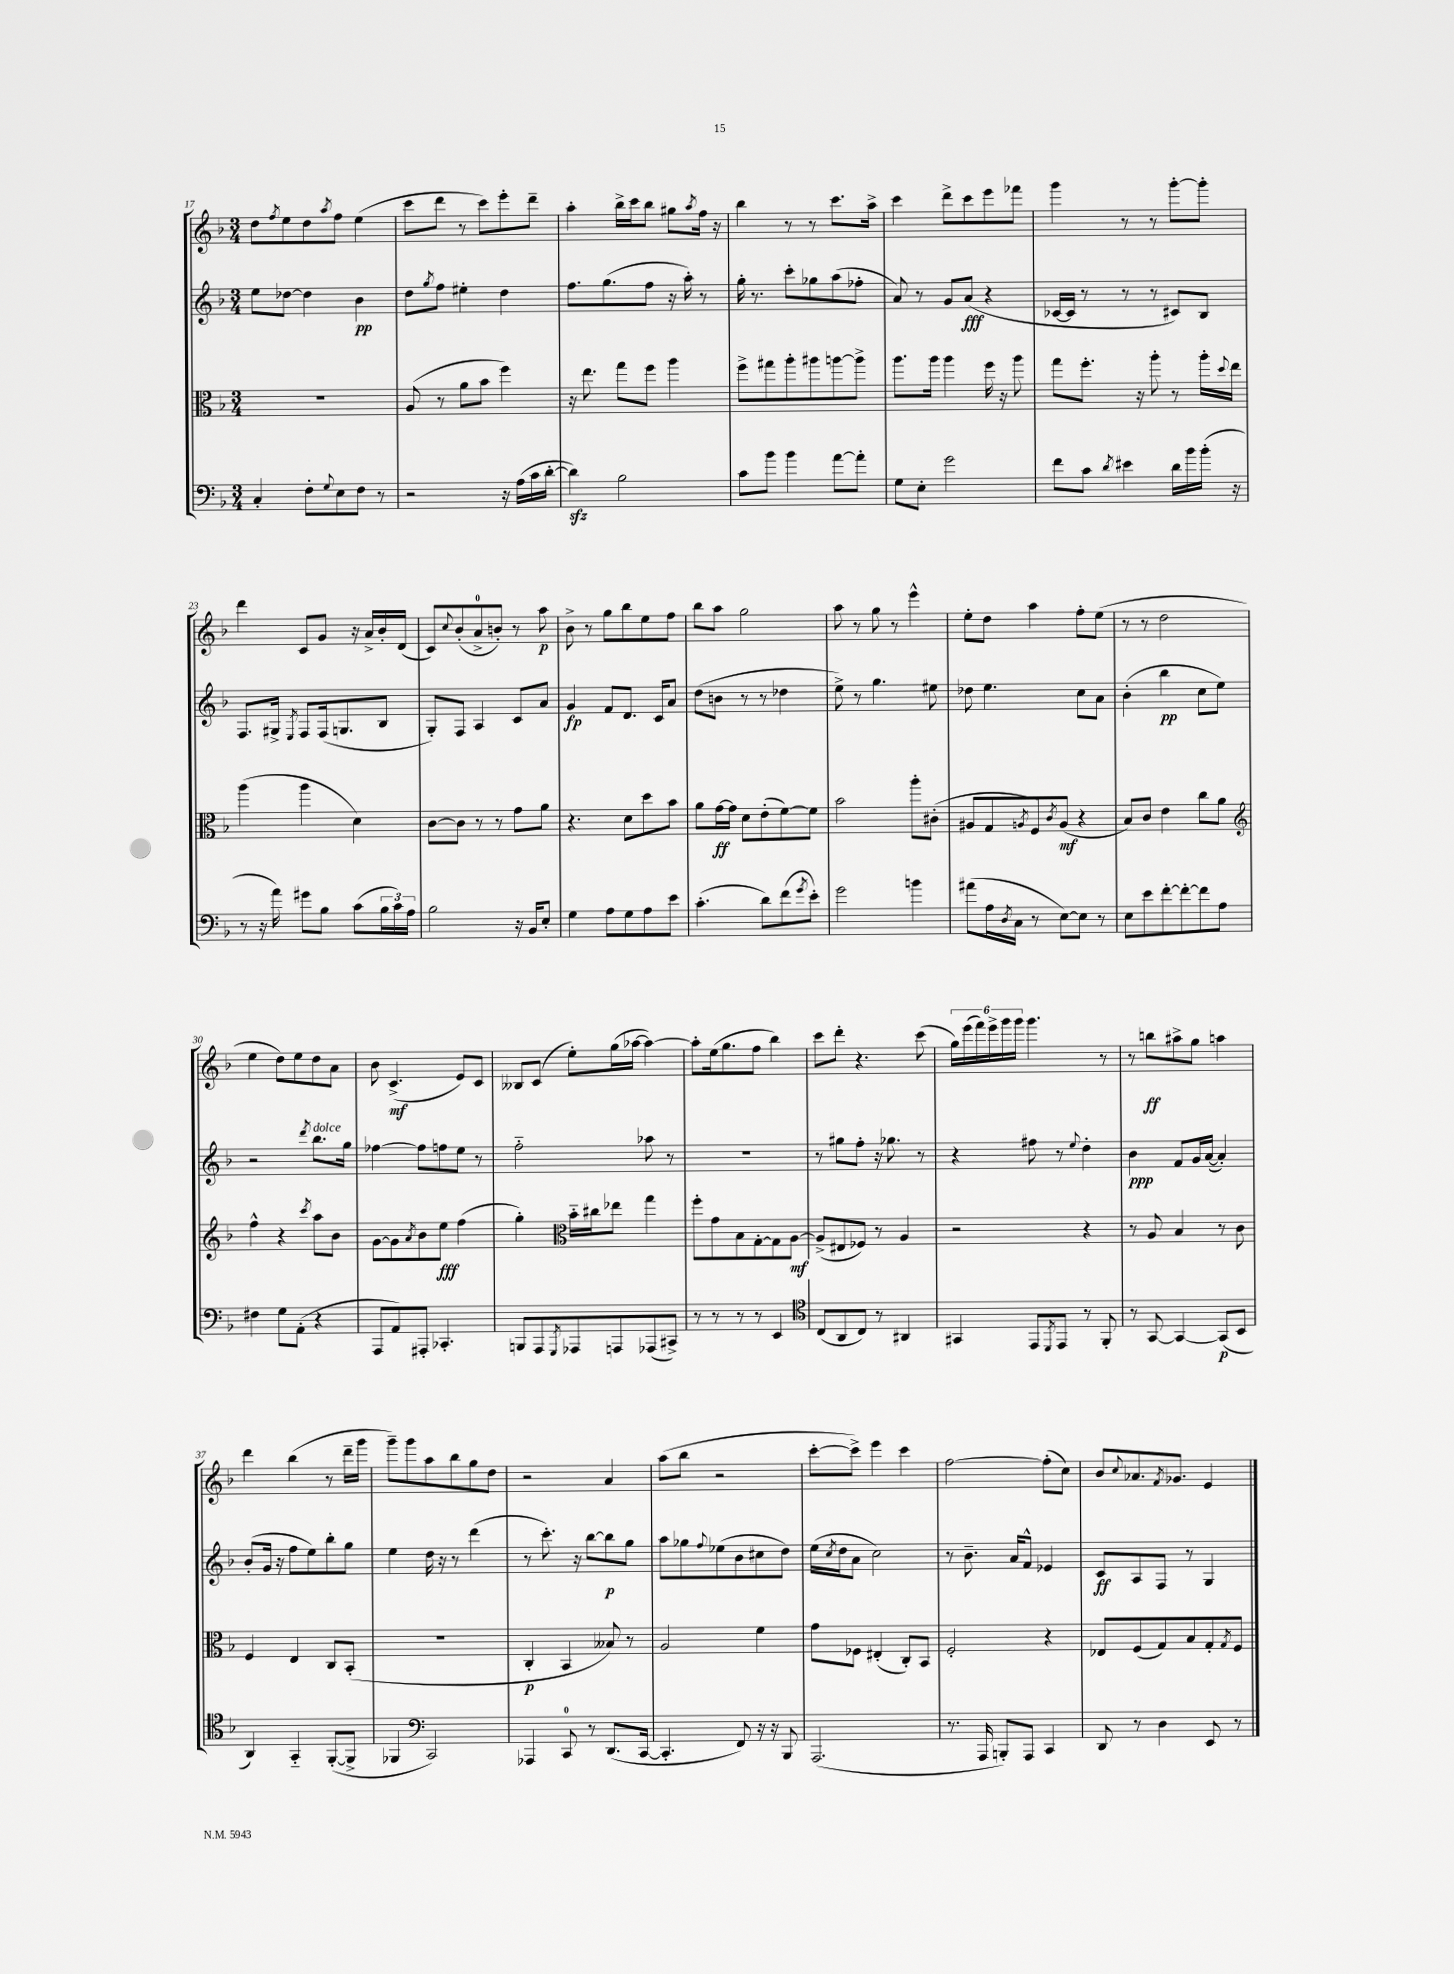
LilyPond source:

<<
\new StaffGroup <<
\new Staff = "s0" {
    \clef treble \key f \major \numericTimeSignature \time 3/4
    d''8 \acciaccatura { f''8 } e''8 d''8 \acciaccatura { a''8 } f''8 e''4( |
    c'''8 d'''8 r8 c'''8) e'''8-. d'''8-- |
    a''4-. bes''16-> c'''16 bes''8 gis''8 \acciaccatura { a''8 } f''16 r16 |
    bes''4 r8 r8 c'''8. a''16-> |
    c'''4 d'''8-> c'''8 e'''8 fes'''8 |
    g'''4 r8 r8 g'''8~-. g'''8-. |
    d'''4 c'8 g'8 r16 a'16-> bes'16-. d'16( |
    c'8) \appoggiatura { c''8 } bes'8-.( a'8-0-> b'8-.) r8 a''8\p |
    bes'8-> r8 g''8 bes''8 e''8 f''8 |
    bes''8 a''8 g''2 |
    a''8 r8 g''8 r8 e'''4-^ |
    e''8-. d''8 a''4 f''8-. e''8( |
    r8 r8 d''2 |
    e''4 d''8) e''8 d''8 a'8 |
    bes'8 c'4.->\mf( e'8) c'8 |
    beses8 c'8( e''8-.) g''16( aes''16~ aes''4~) |
    aes''8-. e''16( g''8. f''8 bes''4) |
    c'''8 d'''8-. r4. c'''8( |
    \tuplet 6/4 { g''16) e'''16( f'''16) e'''16-> g'''16 g'''16 } g'''4. r8 |
    r8 b''8\ff ais''8-> g''8 a''4 |
    d'''4 bes''4( r8 d'''16-- g'''16 |
    g'''8--) g'''8 a''8 bes''8 g''8 d''8 |
    r2 a'4 |
    a''8( bes''8 r2 |
    c'''8~-. c'''8->) e'''4 c'''4 |
    f''2~ f''8-.( c''8) |
    bes'8 \appoggiatura { c''8 } aes'8. \acciaccatura { f'8 } ges'8. e'4 \bar "|." |
}
\new Staff = "s1" {
    \clef treble \key f \major \numericTimeSignature \time 3/4
    e''8 des''8~ des''4 bes'4\pp |
    d''8 \acciaccatura { g''8 } f''8 eis''4-. d''4 |
    f''8. g''8.( f''8 r16 a''16-.) r8 |
    g''16-. r8. c'''8-. ges''8 a''8( fes''8-. |
    a'8) r8 g'8 a'8\fff( r4 |
    ces'16~ ces'16 r8 r8 r8 cis'8) bes8 |
    f8. gis16-> \acciaccatura { e8 } f8 f16( g8. bes8 |
    g8-.) f8 a4 c'8 a'8 |
    g'4\fp f'8 d'8. c'16 a'8 |
    d''8( b'8 r8 r8 des''4 |
    e''8->) r8 g''4. eis''8 |
    des''8 e''4. c''8 a'8 |
    bes'4-.( bes''4\pp c''8 e''8) |
    r2 \acciaccatura { d'''8 } bes''8.^\markup { \italic "dolce" } g''16 |
    fes''4~ fes''8 f''8 e''8 r8 |
    f''2-_ aes''8 r8 |
    R2. |
    r8 gis''8 f''8-. r16 ges''8. r8 |
    r4 fis''8 r8 \appoggiatura { e''8 } d''4-. |
    bes'4\ppp f'8 g'16 a'16~( a'4-.) |
    bes'8-.( g'16 r16 f''8 e''8) bes''8-. g''8 |
    e''4 d''16 r16 r8 d'''4( |
    r8 c'''8.-.) r16 bes''8~ bes''8\p g''8 |
    a''8 ges''8 \appoggiatura { f''8 } ees''8( bes'8 cis''8 d''8) |
    e''16( \acciaccatura { c''8 } d''16 a'8 c''2) |
    r8 bes'8.-- a'16 f'8-^ ees'4 |
    c'8\ff a8 f8 r8 g4 \bar "|." |
}
\new Staff = "s2" {
    \clef alto \key f \major \numericTimeSignature \time 3/4
    R2. |
    a8( r8 a'8 bes'8 f''4) |
    r16 e''8. g''8 f''8 a''4 |
    f''8-> gis''8 a''8-. ais''8 a''8~ a''8-> |
    a''8. a''16 a''4 f''16 r16 a''8 |
    g''8 f''8.-. r16 a''8-. r8 a''16-. \appoggiatura { d''8 } e''16 |
    a''4( a''4 d'4) |
    c'8~ c'8 r8 r8 g'8 a'8 |
    r4. d'8 d''8 bes'8 |
    a'8 g'16~\ff g'16 d'8 e'8-.( f'8~) f'8 |
    bes'2 a''8-. cis'8-.( |
    ais8 g8 \acciaccatura { a8 } f8) \acciaccatura { c'8 } a8\mf( r4 |
    bes8) c'8 e'4 c''8 a'8 |
    \clef treble f''4-^ r4 \acciaccatura { c'''8 } a''8 bes'8 |
    g'8~ g'8 \acciaccatura { a'8 } bes'8 e''8\fff f''4( |
    g''4-.) \clef alto bes'16-_ cis''16 ees''8 g''4 |
    f''8-. g'8 bes8 g8~-. g8 a8~\mf |
    a8->( eis8 fes8) r8 a4 |
    r2 r4 |
    r8 a8 bes4 r8 c'8 |
    f4 e4 c8 bes,8-.( |
    R2. |
    c4-.\p bes,4 beses8) r8 |
    a2 f'4 |
    g'8 fes8 eis4-.( c8-.) bes,8 |
    f2-. r4 |
    ees8 f8( g8) bes8 g8-. \acciaccatura { g8 } f8 \bar "|." |
}
\new Staff = "s3" {
    \clef bass \key f \major \numericTimeSignature \time 3/4
    c4-. f8-. \appoggiatura { g8 } e8 f8 r8 |
    r2 r16 a16( c'16 d'16~-. |
    d'4\sfz) bes2 |
    c'8 bes'8 bes'4 a'8~ a'8-. |
    g8 e8-. g'2 |
    f'8 c'8 \acciaccatura { d'8 } eis'4 d'16 bes'16 bes'16-.( r16 |
    r8 r16 a'16) gis'8 bes8 c'8( \tuplet 3/2 { bes16 c'16) a16 } |
    bes2 r16 bes,16 e8-. |
    g4 a8 g8 a8 e'8 |
    c'4.-.( d'8) f'8( \acciaccatura { g'8 } e'8-.) |
    g'2 b'4 |
    ais'8( a16 \acciaccatura { d8 } c16 r8 e8~) e8 r8 |
    e8 e'8 f'8~-. f'8~-. f'8 a8 |
    fis4 g8 a,8-.( r4 |
    a,,8 a,8) ais,,8-. ces,4.-. |
    b,,8 a,,8 \acciaccatura { g,,8 } aes,,8 a,,8 aes,,8( cis,8->) |
    r8 r8 r8 r8 e,4 |
    \clef tenor c8( a,8 c8) r8 ais,4 |
    gis,4 e,8 \acciaccatura { d,8 } e,8 r8 f,8-. |
    r8 g,8~ g,4~ g,8\p( bes,8 |
    a,4) g,4-_ f,8~-.( f,8-> |
    fes,4 \clef bass c,2) |
    aes,,4 c,8-0 r8 d,8.( c,16~ |
    c,4.-. f,8) r16 r16 bes,,8 |
    a,,2.( |
    r8. a,,16 b,,8-.) a,,8 c,4 |
    d,8 r8 d4 e,8 r8 \bar "|." |
}
>>
>>
\layout { \context { \Score currentBarNumber = #17 } }
